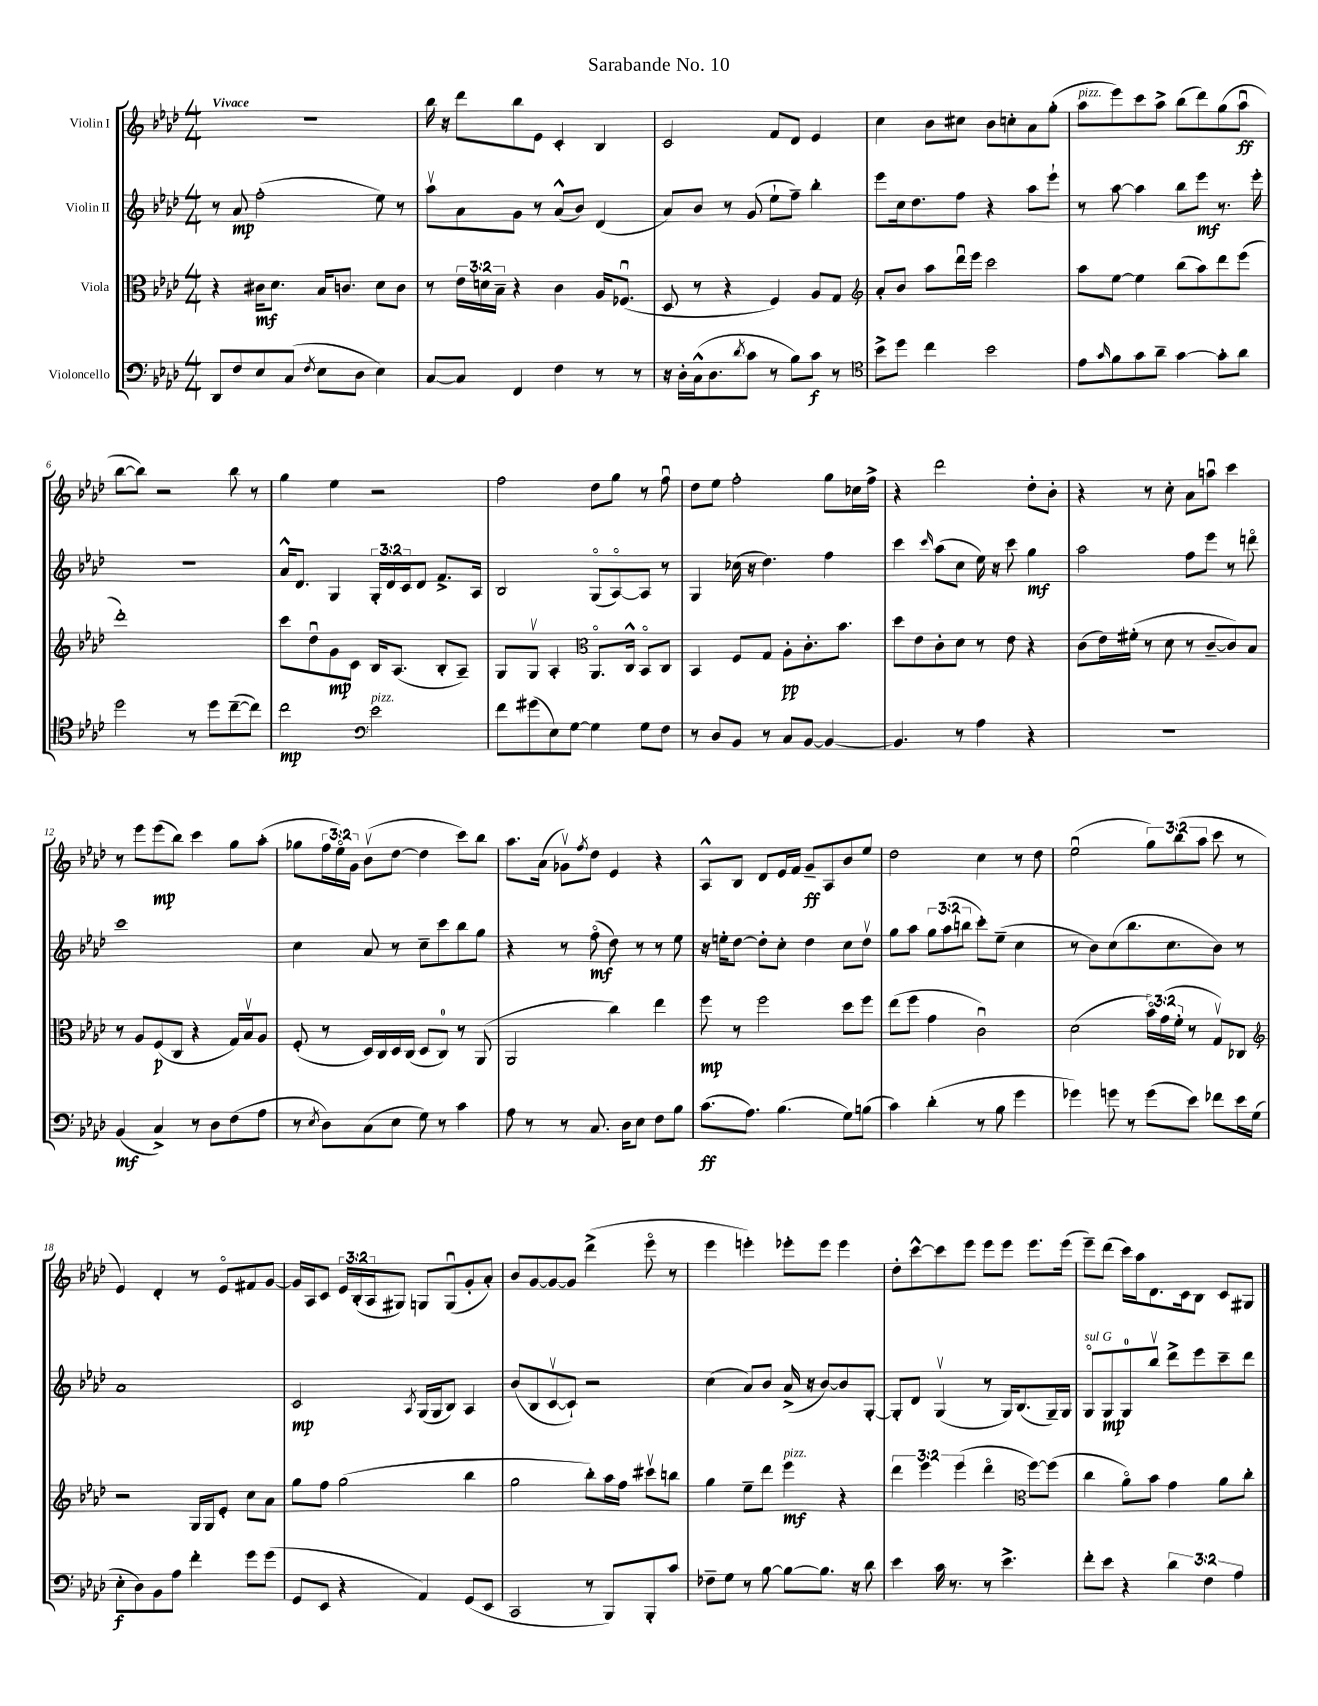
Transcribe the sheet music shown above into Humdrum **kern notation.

**kern	**kern	**kern	**kern
*staff4	*staff3	*staff2	*staff1
*clefF4	*clefC3	*clefG2	*clefG2
*k[b-e-a-d-]	*k[b-e-a-d-]	*k[b-e-a-d-]	*k[b-e-a-d-]
*M4/4	*M4/4	*M4/4	*M4/4
8DD-/L	4r	8r	1r
8F/	.	8a-/	.
8E-/	16c#\LK	(2ff'\	.
.	8.d-\J	.	.
(8C/J	.	.	.
8qF/	.	.	.
8E-\L	16B-/LK	.	.
.	8.c/J	.	.
8D-\J	.	.	.
4E-\)	8d-\L	8ee-\)	.
.	8c\J	8r	.
=	=	=	=
[8C/L	8r	8aa-v\L	16bb-\
.	.	.	16r
8C/]J	24e-\LL	8a-\	8ddd-\L
.	24d\	.	.
.	24B-~\JJ	.	.
4FF/	4r	8g\J	8bb-\
.	.	8r	8e-\J
4F\	4c\	(8a-^^/L	4c'/
.	.	8b-/J)	.
8r	16A-/LK	(4d-/	4B-/
.	(8.F-u/J	.	.
8r	.	.	.
=	=	=	=
16r	8D-/	8a-/L)	2c/
16D-'\LL	.	.	.
(16C^^\J	8r	8b-/J	.
8.D-\	.	.	.
.	4r	8r	.
8qd-/	.	.	.
8c\J	.	(8g/	.
8r	4F/)	8ee-`\L	8f/L
8B-\L)	.	8ff~\J)	8d-/J
8c\J	8A-/L	4bb-'\	4e-/
8r	8G/J	.	.
=	=	=	=
*clefC4	*clefG2	*	*
8b-^\L	8a-'/L	8eee-\L	4cc\
8dd-\J	8b-/J	16cc\k	.
.	.	8.dd-\	.
4cc\	8aa-\L	.	8b-\L
.	16ddd-u\L	8ff\J	8cc#\J
.	16eee-\JJ	.	.
2b-\	2ccc\	4r	8b-\L
.	.	.	8cc'\
.	.	8aa-\L	8a-\
.	.	8eee-`\J	(8gg'\J
=	=	=	=
8e-\L	8aa-\L	8r	8aa-\L
16qqg/	.	.	.
8f\	[8ee-\J	[8aa-\	8eee-\)
8g\	4ee-\]	4aa-\]	8ccc\
8a-~\J	.	.	8aa-^\J
[4g\	(8bb-\L	8bb-\L	(8bb-\L
.	8aa-\)	8eee-\J	8ddd-\)
8g'\]L	8ddd-\	8.r	(8gg\
8a-\J	(8eee-\J	.	8aa-u\J
.	.	16eee-'\	.
=	=	=	=
2dd-\	1ddd-')	1r	[8bb-\L
.	.	.	8bb-\]J)
.	.	.	2r
8r	.	.	.
8dd-\L	.	.	.
([8cc~\	.	.	8bb-\
8cc\]J)	.	.	8r
=	=	=	=
2cc\	8ccc\L	16a-^^/LK	4gg\
.	.	8.d-/J	.
.	8dd-u\	.	.
.	8g\	4G/	4ee-\
.	8c\J	.	.
*clefF4	*	*	*
2e-\	16B-/LK	24G'/LL	2r
.	.	24d-/	.
.	(8.A-/J	.	.
.	.	24c/J	.
.	.	8d-/J	.
.	8B-'/L	8.f^/L	.
.	8A-~/J)	.	.
.	.	16A-/Jk	.
=	=	=	=
8f\L	8G/L	2B-/	2ff\
(8g#\	8Gv/J	.	.
8E-\)	4A-'/	.	.
[8G\J	.	.	.
*	*clefC3	*	*
4G\]	8.AA-o/L	(8Go/L	8dd-\L
.	.	[8A-o/)	8gg\J
.	16C^^/Jk	.	.
8G\L	8BB-o/L	8A-/]J	8r
8F\J	8C/J	8r	8ffu\
=	=	=	=
8r	4BB-/	4G/	8dd-\L
8D-/L	.	.	8ee-\J
8BB-/J	8F/L	(16cc-\	2ff'\
.	.	16r	.
8r	8G/J	4.dd-\)	.
8C/L	8A-'\L	.	.
[8BB-/J	8.c'\	.	.
4BB-/_	.	4ff\	8gg\L
.	8.b-\J	.	.
.	.	.	16cc-\L
.	.	.	16ff^\JJ
=	=	=	=
4.BB-/]	8dd-\L	4ccc\	4r
.	8e-\	.	.
.	.	16qqccc/	.
.	8c'\	(8aa-\L	2ddd-\
8r	8d-\J	8cc\J	.
4A-\	8r	16ee-\)	.
.	.	16r	.
.	8e-\	8ccc\	.
4r	4r	4gg\	8dd-'\L
.	.	.	8b-'\J
=	=	=	=
1r	(8c\L	2aa-\	4r
.	16e-\L)	.	.
.	(16f#'\JJ	.	.
.	8r	.	8r
.	8d-\	.	8cc'\
.	8r	8ff\L	8a-\L
.	[8c~/L	8eee-\J	8aau\J
.	8c/])	8r	4ccc\
.	8B-/J	8dddo\	.
=	=	=	=
(4BB-/	8r	1ccc	8r
.	8A-/L	.	8eee-\L
4C^/)	(8F/	.	(8eee-\
.	8C/J	.	8bb-\J)
8r	4r	.	4ccc\
8D-\L	.	.	.
(8F\	16G/LL)	.	8gg\L
.	16B-v/J	.	.
8A-\J	8A-/J	.	(8aa-'\J
=	=	=	=
8r	(8F'/	4cc\	8gg-\L
8qE-/	.	.	.
8D-\L)	8r	.	24ff\L
.	.	.	24ee-o\)
.	.	.	24g\JJ
(8C\	16D-/LL)	8a-/	(8b-v\L
.	16C/	.	.
8E-\J	16D-/	8r	[8dd-\J
.	(16C/JJ	.	.
8G\)	8D-/L	8cc~\L	4dd-\]
8r	8C/J)	8ccc\	.
4c\	8r	8bb-\	8ccc\L)
.	(8AA-/	8gg\J	8bb-\J
=	=	=	=
8A-\	2AA-/	4r	8.aa-\L
8r	.	.	.
.	.	.	(16a-\Jk
8r	.	8r	8g-v\L)
.	.	.	8qff/
8.C/	.	(8ffo\	8dd-\J
.	4cc\)	8dd-\)	4e-/
16D-\LK	.	.	.
8E-\J	.	8r	.
8F\L	4ee-\	8r	4r
8B-\J	.	8ee-\	.
=	=	=	=
(8.c\L	8ff\	16r	8A-^^/L
.	.	16ee'\LK	.
.	8r	[8dd-\J	8B-/J
8.A-\J)	.	.	.
.	2ff\	8dd-'\]L	8d-/L
(4.B-\	.	8cc'\J	16e-/L
.	.	.	16f/JJ
.	.	4dd-\	8g~/L
.	.	.	8A-/
8G\L)	8dd-\L	8cc\L	8b-/
(8B\J	8ff\J	8dd-v\J	8ee-/J
=	=	=	=
4c\)	(8ee-\L	8gg\L	2dd-\
.	8ff\J	8aa-\J	.
(4d-'\	4g\	12gg\L	.
.	.	(12aa-\	.
.	.	12bb\J	.
8r	2cu\)	8ccc'\L)	4cc\
8B-\	.	(8ee-~\J	.
4g\	.	4cc\	8r
.	.	.	8dd-\
=	=	=	=
4g-\)	(2d-\	8r	(2ee-u\
.	.	8b-\L)	.
8g\	.	(8cc\	.
8r	.	8.bb-\	.
(8g\L	24b-o\LL)	.	12gg\L)
.	(24g\	.	.
.	.	8.cc\	.
.	24f'\JJ	.	(12bb-\
8e-\J)	8r	.	.
.	.	.	12aa-\J
8f-\L	8Gv/L)	8b-\J)	8ccc\
16e-\L	8C-/J	8r	8r
(16G\JJ	.	.	.
=	=	=	=
*	*clefG2	*	*
8E-'\L	2r	1a-	4e-/)
8D-\)	.	.	.
8BB-\	.	.	4d-'/
8A-\J	.	.	.
4f'\	16G/LL	.	8r
.	16G/J	.	.
.	8e-'/J	.	8e-o/L
8g\L	8cc\L	.	8f#/
(8g\J	8a-\J	.	[8g/J
=	=	=	=
8GG/L	8gg\L	2c/	16g/]LL
.	.	.	16A-/J
8EE-/J	8ff\J	.	8c/J
4r	(2gg\	.	24e-/LL
.	.	.	(24B-'/
.	.	.	24A-/J
.	.	.	8G#/J)
.	.	8qA-/	.
4AA-/)	.	(16G/LL	8G/L
.	.	16G/J	.
.	.	8B-/J)	(8Gu/
(8GG/L	4bb-\	4A-/	8g'/
8EE-/J	.	.	8a-'/J)
=	=	=	=
2CC/	2gg\	(8b-/L	8b-/L
.	.	8B-/	[8g/
.	.	[8cv/	8g/_
.	.	8c`/]J)	8g/]J
8r	8bb-'\L)	2r	(4ddd-^\
8BBB-/L)	16aa-\L	.	.
.	16ff\JJ	.	.
8BBB-'/	8ccc#v\L	.	8eee-o\
8c/J	8bb\J	.	8r
=	=	=	=
8F-~\L	4gg\	(4cc\	4eee-\
8G\J	.	.	.
8r	8ee-~\L	8a-/L)	4eee'\)
[8B-\	8ddd-\J	8b-/J	.
8B-\_L	4eee-\	(16a-^/	8eee-'\L
.	.	16r	.
8.B-\]J	.	[8b-/L)	8eee-\J
.	4r	8b-/]	4eee-\
16r	.	.	.
8d-\	.	[8G'/J	.
=	=	=	=
4e-\	6ddd-\	8G'/]L	8dd-'\L
.	.	8d-/J	[8ccc^^\
.	6eee-\	.	.
16c\	.	(4Gv/	8ccc\]
8.r	.	.	.
.	(6eee-\	.	.
.	.	.	8eee-\J
8r	4ddd-o\	8r	8eee-\L
4.e-^\	.	16G/LK)	8eee-\J
.	.	(8.B-/	.
*	*clefC3	*	*
.	[8ff\L)	.	8.eee-\L
.	(8ff\]J	16G~/L)	.
.	.	16G/JJ	(16eee-\Jk
=	=	=	=
8f'\L	4cc\	8Go/L	8eee-~\L)
8e-\J	.	8G/	(8ddd-\J
4r	8a-o\L)	8G/	16ccc\LL)
.	.	.	16aa-\J
.	8b-\J	8bb-v/J	8.d-\
6d-\	4g\	8ddd-^\L	.
.	.	.	16c\k
.	.	8eee-\	8B-\J
6F\	.	.	.
.	8a-\L	8ccc~\	8c/L
6A-\	.	.	.
.	8cc'\J	8ddd-\J	8G#/J
==	==	==	==
*-	*-	*-	*-
